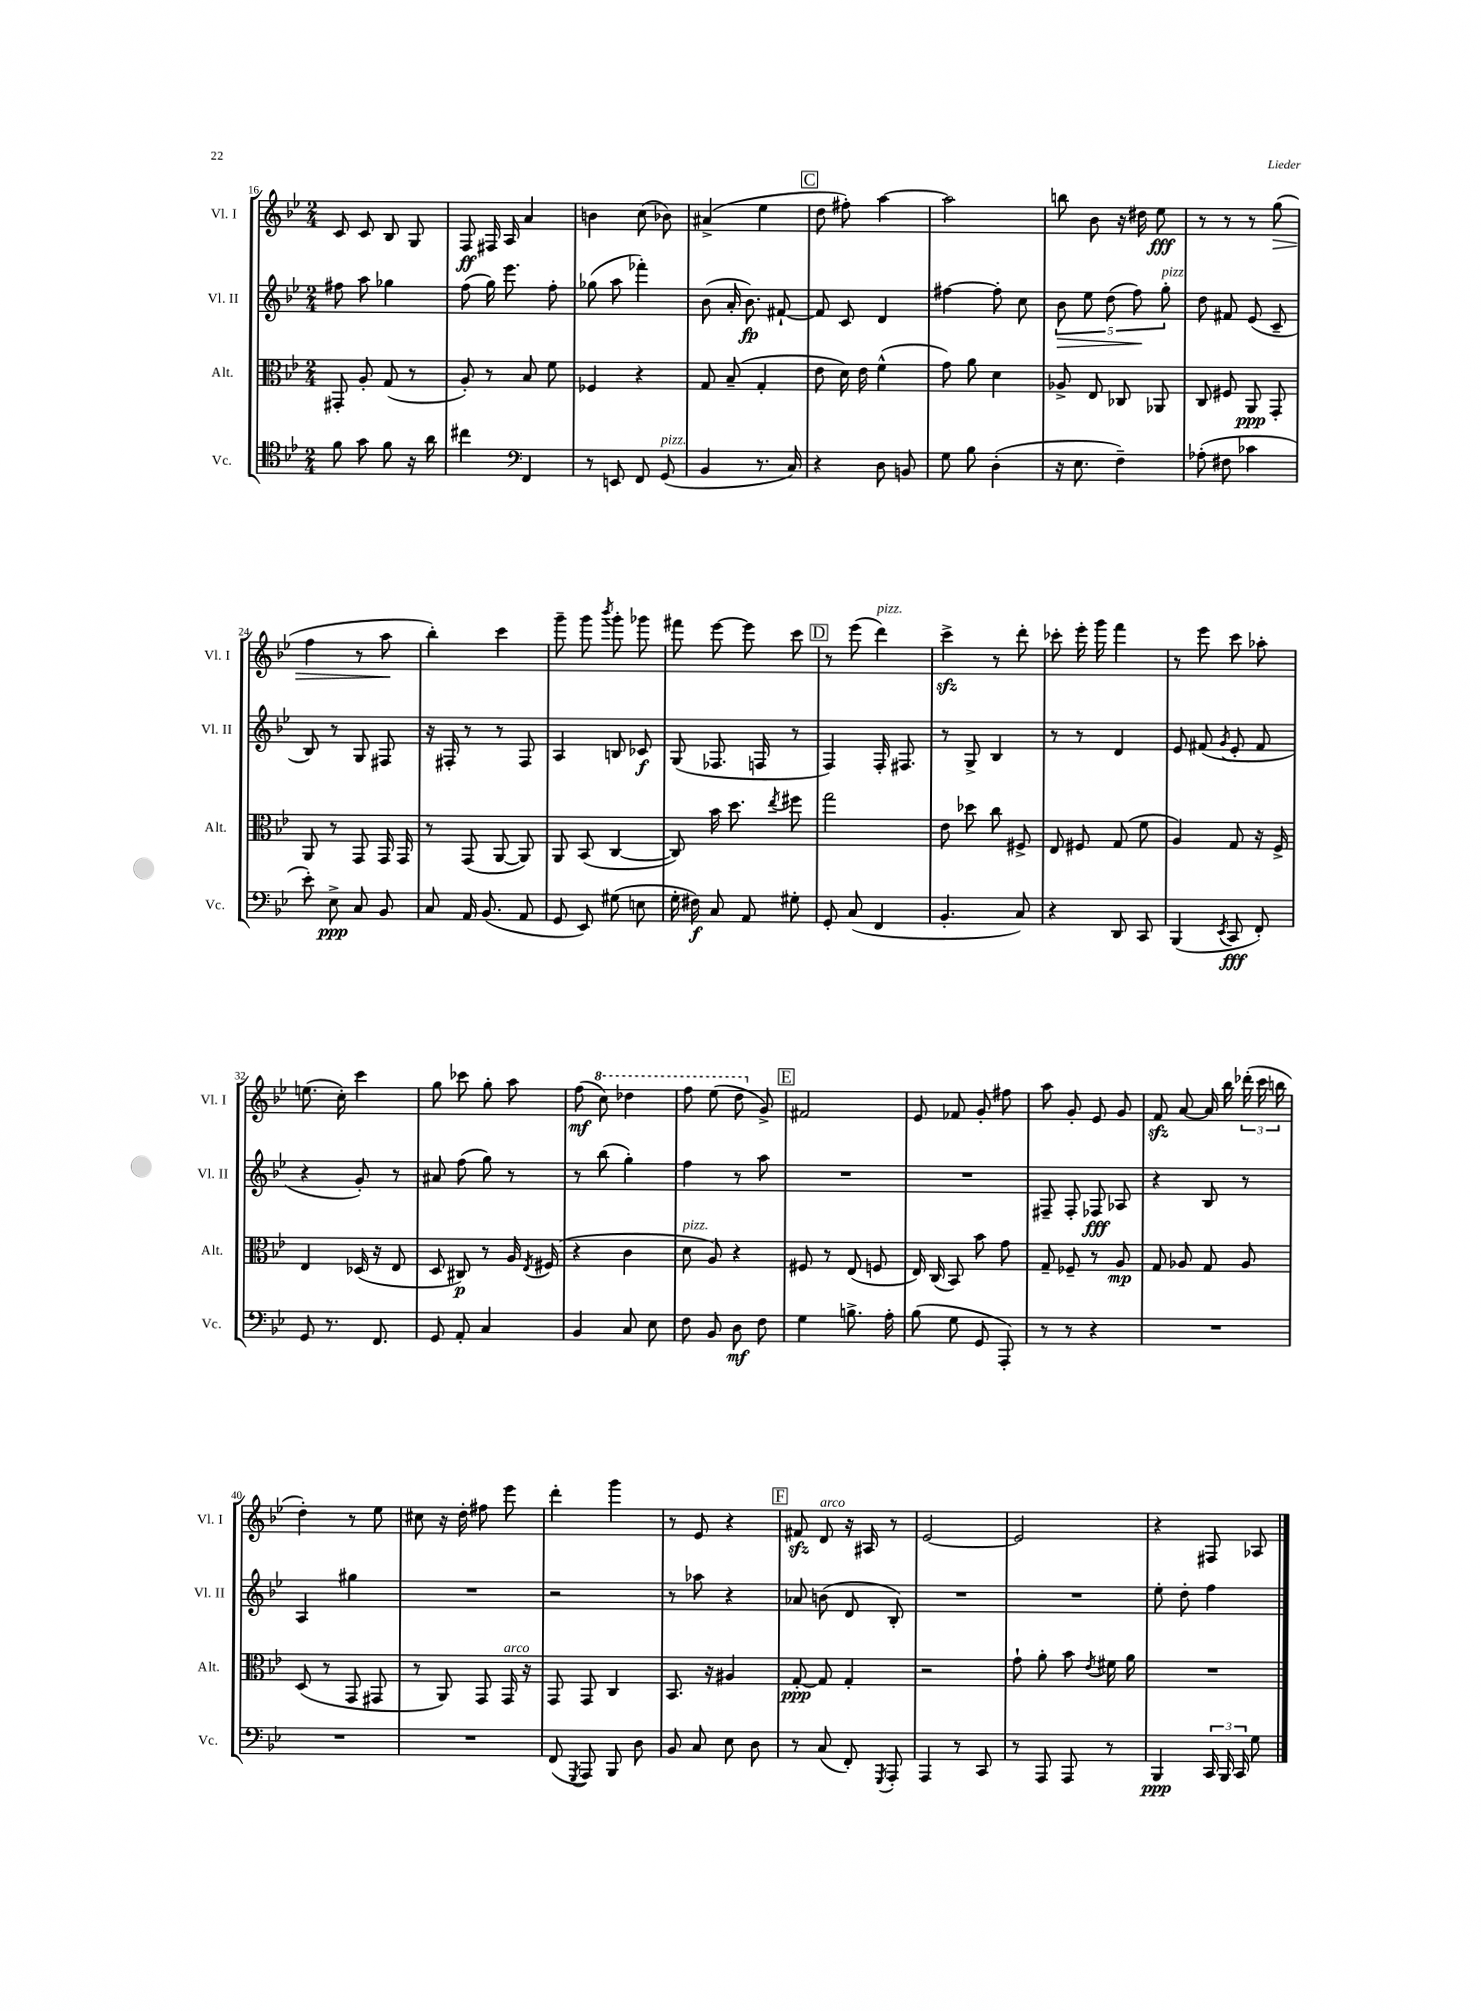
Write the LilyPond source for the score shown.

<<
\new StaffGroup <<
\new Staff = "s0" \with { instrumentName = "Vl. I" shortInstrumentName = "Vl. I" } {
    \clef treble \key bes \major \numericTimeSignature \time 2/4
    \autoBeamOff c'8 c'8 bes8 g8 |
    f8\ff fis16 a16 a'4 |
    b'4 c''8( bes'8) |
    ais'4->( ees''4 |
    \mark \markup { \box "C" } d''8 fis''8-.) a''4~ |
    a''2 |
    b''8 bes'8 r16 dis''16 ees''8\fff |
    r8 r8 r8 g''8\>( |
    f''4 r8 a''8\! |
    bes''4-.) c'''4 |
    g'''8-- g'''8 \acciaccatura { bes'''8 } g'''8-. ges'''8 |
    fis'''8 ees'''8~ ees'''8 c'''8 |
    \mark \markup { \box "D" } r8 ees'''8( d'''4^\markup { \italic "pizz." }) |
    c'''4->\sfz r8 d'''8-. |
    ces'''8-. ees'''16-. g'''16 f'''4 |
    r8 ees'''8 c'''8 aes''8-. |
    e''8.( c''16-.) c'''4 |
    g''8 ces'''8 g''8-. a''8 |
    f''8\mf( \ottava #1 c'''8) des'''4 |
    f'''8 ees'''8( d'''8 \ottava #0 g'8->) |
    \mark \markup { \box "E" } fis'2 |
    ees'8 fes'8 g'8-. fis''8 |
    a''8 g'8-. ees'8 g'8 |
    f'8\sfz a'8~ a'16 bes''16 \tuplet 3/2 { des'''16-.( c'''16 b''16 } |
    d''4-.) r8 ees''8 |
    cis''8 r16 d''16-. fis''8 ees'''8 |
    d'''4-. g'''4 |
    r8 ees'8 r4 |
    \mark \markup { \box "F" } fis'8\sfz d'8^\markup { \italic "arco" } r16 ais16 r8 |
    ees'2~ |
    ees'2 |
    r4 fis8 aes8 \bar "|." |
}
\new Staff = "s1" \with { instrumentName = "Vl. II" shortInstrumentName = "Vl. II" } {
    \clef treble \key bes \major \numericTimeSignature \time 2/4
    \autoBeamOff fis''8 a''8 ges''4 |
    f''8( g''16) ees'''8. f''8-. |
    ges''8( a''8 fes'''4-.) |
    bes'8( a'16-. bes'8.\fp) fis'8~-! |
    \mark \markup { \box "C" } fis'8 c'8 d'4 |
    fis''4~ fis''8-. c''8 |
    \tuplet 5/4 { bes'8\> ees''8 d''8( f''8\!) g''8-.^\markup { \italic "pizz." } } |
    d''8 fis'8 ees'8( c'8-- |
    bes8) r8 g8 fis8 |
    r16 fis16-. r8 r8 fis8 |
    a4 b8 ces'8\f |
    g8( fes8. f16 r8 |
    \mark \markup { \box "D" } f4) f16-. fis8. |
    r8 g8-> bes4 |
    r8 r8 d'4 |
    ees'8 fis'8( \acciaccatura { g'8 } ees'8-. fis'8 |
    r4 g'8-.) r8 |
    ais'8 f''8( g''8) r8 |
    r8 bes''8( g''4-.) |
    f''4 r8 a''8 |
    \mark \markup { \box "E" } R2 |
    R2 |
    fis8-- fis8-. fes8\fff aes8 |
    r4 bes8 r8 |
    a4 gis''4 |
    R2 |
    r2 |
    r8 aes''8 r4 |
    \mark \markup { \box "F" } aes'8 b'8( d'8 bes8-.) |
    R2 |
    R2 |
    ees''8-. d''8-. f''4 \bar "|." |
}
\new Staff = "s2" \with { instrumentName = "Alt." shortInstrumentName = "Alt." } {
    \clef alto \key bes \major \numericTimeSignature \time 2/4
    \autoBeamOff gis,8-. a8-. g8( r8 |
    a8-.) r8 bes8 f'8 |
    fes4 r4 |
    g8 bes8--( g4-. |
    \mark \markup { \box "C" } ees'8 d'16) ees'16 f'4-^( |
    g'8) a'8 d'4 |
    aes8-> ees8 ces8 aes,8 |
    c8 fis8 a,8\ppp g,8-. |
    a,8 r8 g,8 g,16 g,16 |
    r8 g,8( a,8~ a,8) |
    a,8 bes,8( c4~ |
    c8) bes'16 d''8. \acciaccatura { ees''8 } fis''8 |
    \mark \markup { \box "D" } g''2 |
    ees'8 des''8 c''8 fis8-> |
    ees8 fis8 g8( f'8 |
    a4) g8 r16 f16-> |
    ees4 des16( r16 ees8 |
    d8 cis8\p) r8 a16 \acciaccatura { ees8 } fis16( |
    r4 c'4 |
    d'8^\markup { \italic "pizz." } a8) r4 |
    \mark \markup { \box "E" } fis8 r8 ees8( f8 |
    ees16) c16( bes,8) bes'8 g'8 |
    g8-- fes8-- r8 a8\mp |
    g8 aes8 g8 aes8 |
    d8( r8 g,8 gis,8 |
    r8 a,8) g,8 g,16^\markup { \italic "arco" } r16 |
    g,8 g,8 c4 |
    bes,8. r16 ais4 |
    \mark \markup { \box "F" } g8~-.\ppp g8 g4-. |
    r2 |
    g'8-! a'8-. bes'8 \acciaccatura { ees'8 } fis'16 a'16 |
    R2 \bar "|." |
}
\new Staff = "s3" \with { instrumentName = "Vc." shortInstrumentName = "Vc." } {
    \clef tenor \key bes \major \numericTimeSignature \time 2/4
    \autoBeamOff f'8 g'8 f'8 r16 a'16 |
    cis''4 \clef bass f,4 |
    r8 e,8 f,8 g,8^\markup { \italic "pizz." }( |
    bes,4 r8. c16) |
    \mark \markup { \box "C" } r4 d8 b,8 |
    g8 bes8 d4-.( |
    r16 ees8. f4--) |
    aes8-.( fis8 ces'4 |
    ees'8-.) ees8->\ppp c8 bes,8 |
    c8 a,16 bes,8.( a,8 |
    g,8 ees,8) gis8( e8 |
    g16-. fis16\f) c8 a,8 gis8-. |
    \mark \markup { \box "D" } g,8-. c8( f,4 |
    bes,4.-. c8) |
    r4 d,8 c,8 |
    bes,,4( \acciaccatura { ees,8 } c,8\fff f,8-.) |
    g,8 r8. f,8. |
    g,8 a,8-. c4 |
    bes,4 c8 ees8 |
    f8 bes,8 d8\mf f8 |
    \mark \markup { \box "E" } g4 b8.-> a16-. |
    bes8( g8 g,8 a,,8-.) |
    r8 r8 r4 |
    R2 |
    R2 |
    R2 |
    f,8( \acciaccatura { g,,8 } a,,8) bes,,8 d8 |
    bes,8 c8 ees8 d8 |
    \mark \markup { \box "F" } r8 c8( f,8-.) \acciaccatura { g,,8 } a,,8-. |
    a,,4 r8 c,8 |
    r8 a,,8 a,,8 r8 |
    bes,,4\ppp \tuplet 3/2 { c,16 bes,,16 c,16 } g8 \bar "|." |
}
>>
>>
\layout { \context { \Score currentBarNumber = #16 } }
